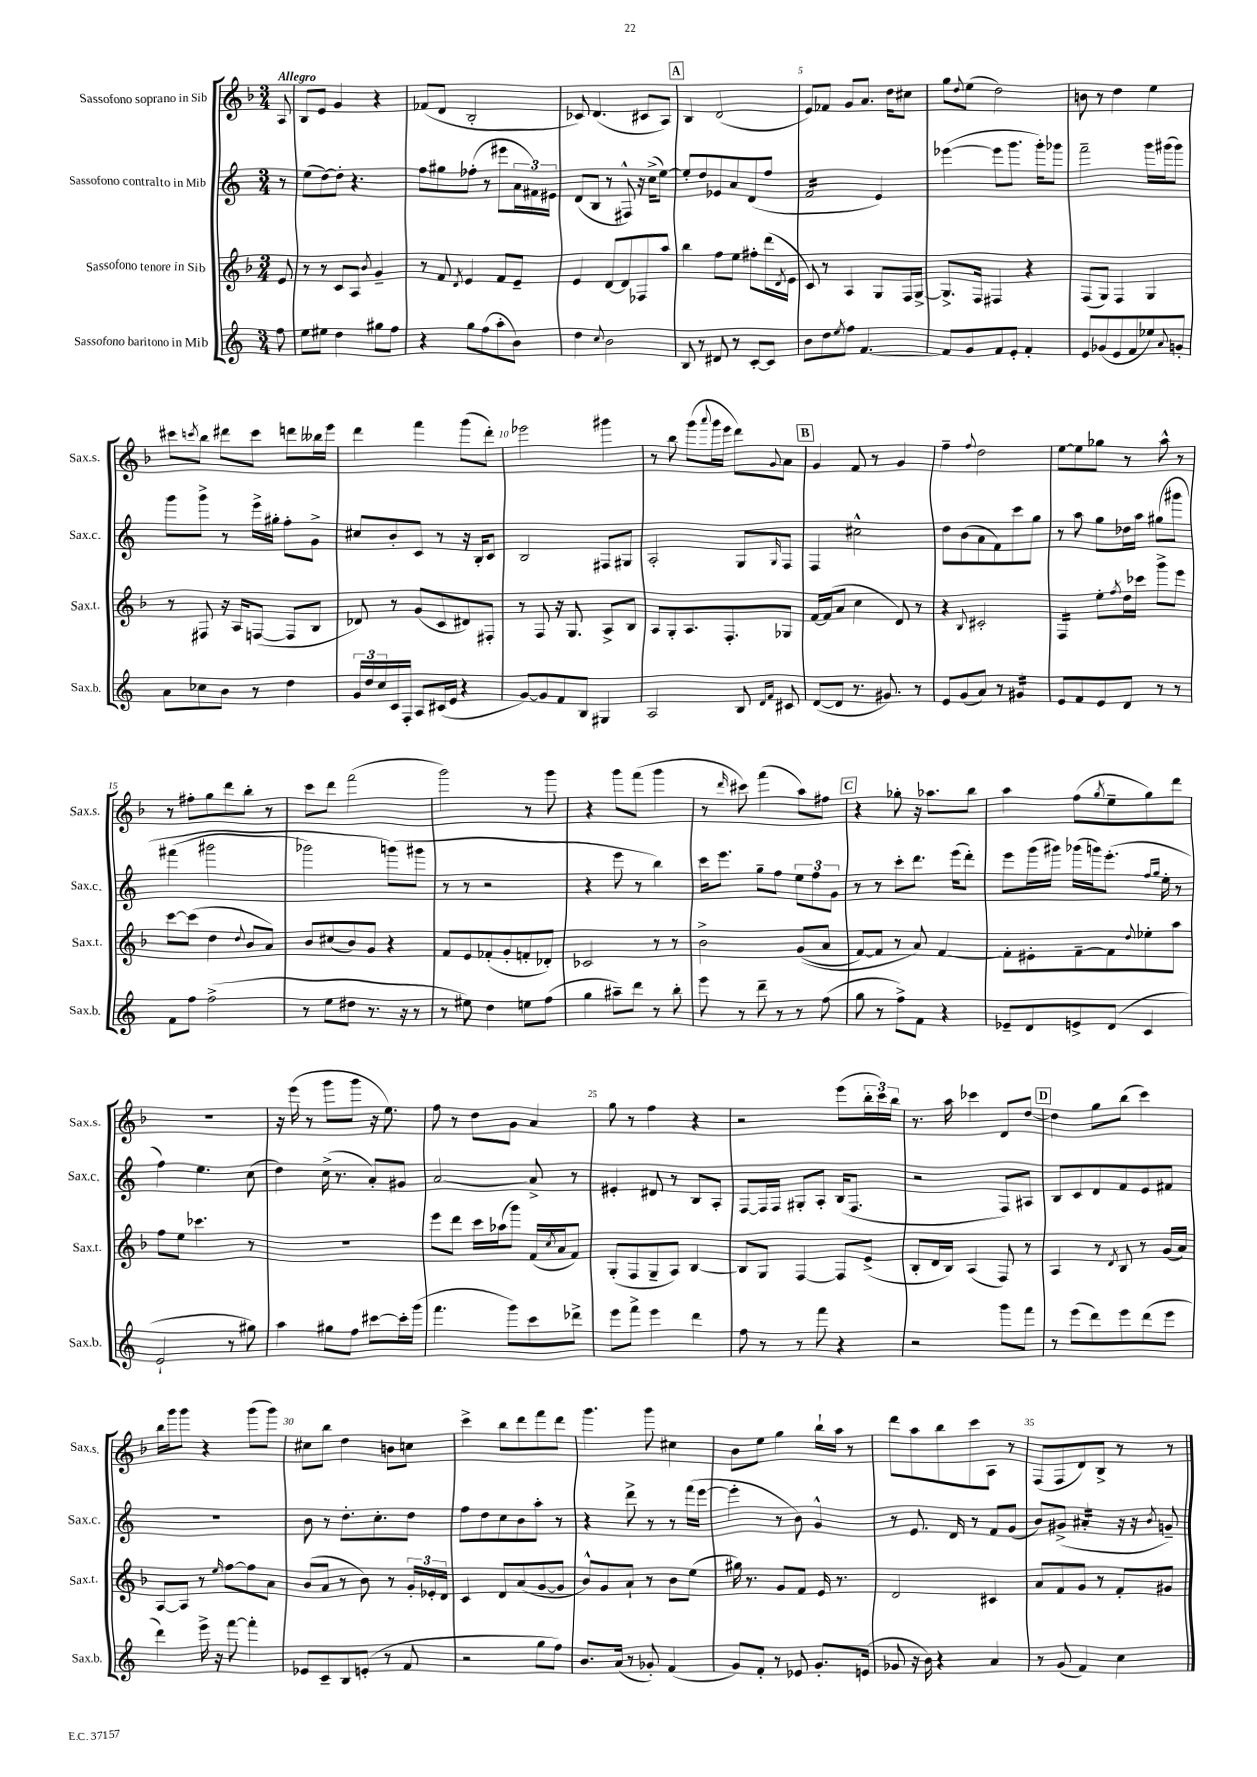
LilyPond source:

<<
\new StaffGroup <<
\new Staff = "s0" \with { instrumentName = "Sassofono soprano in Sib" shortInstrumentName = "Sax.s." } {
    \clef treble \key f \major \numericTimeSignature \time 3/4 \partial 8 \tempo "Allegro"
    a8 |
    bes8 e'8 g'4 r4 |
    fes'8( d'8 bes2-. |
    ces'8) d'4.( cis'8 a8) |
    \mark \markup { \box "A" } bes4 d'2( |
    e'8) fes'8 g'8 a'8. d''16 cis''8 |
    g''8 \appoggiatura { d''8 } e''8( d''2) |
    b'8 r8 d''4 e''4 |
    cis'''8 \acciaccatura { c'''8 } bes''8 dis'''8 c'''8 d'''8 beses''16 e'''16 |
    d'''4 f'''4 g'''8( d'''8-.) |
    ees'''2 gis'''4 |
    r8 bes''8 g'''8( \appoggiatura { a'''8 } g'''16 e'''16 d'''8) \appoggiatura { g'8 } a'8 |
    \mark \markup { \box "B" } g'4 f'8 r8 g'4 |
    f''4-- \appoggiatura { f''8 } d''2 |
    e''8~ e''8 ges''8 r8 a''8-^ r8 |
    r8 fis''8-. g''8 d'''8 bes''8-. r8 |
    c'''8 d'''8 f'''2( |
    g'''2) r8 g'''8 |
    r4 g'''8 f'''8( g'''4 |
    r8 \grace { d'''16 } cis'''8) f'''4( a''8) fis''8 |
    \mark \markup { \box "C" } r4 ges''8-. r16 aes''8. bes''8 |
    a''4 f''8( \acciaccatura { g''8 } e''8-- g''8) d'''8 |
    R2. |
    r16 e'''16( r8 g'''8 g'''8 r16 e''8.) |
    f''8 r8 d''8 g'8 a'4 |
    g''8 r8 f''4 r4 |
    r2 e'''8( \tuplet 3/2 { bes''16-. c'''16) bes''16 } |
    r8. a''16 ces'''4 d'8 d''8~ |
    \mark \markup { \box "D" } d''4 g''8 bes''8( c'''4) |
    bes''16 g'''16 g'''8 r4 g'''8( g'''8) |
    cis''8 bes''8 d''4 b'8 c''8 |
    c'''4-> bes''8 d'''8 f'''8 d'''8 |
    g'''4. g'''8 cis''4 |
    bes'8 e''8 g''4 bes''16-! a''16 r8 |
    d'''8 a''8 bes''8 c'''8 a8 r8 |
    f8( f8 d'8) bes8-> r8 r8 \bar "|." |
}
\new Staff = "s1" \with { instrumentName = "Sassofono contralto in Mib" shortInstrumentName = "Sax.c." } {
    \clef treble \key c \major \numericTimeSignature \time 3/4 \partial 8
    r8 |
    e''8( d''8~) d''8-. r4. |
    f''8 gis''8 fes''8-.( r8 eis'''8 \tuplet 3/2 { a'16 fis'16) eis'16 } |
    d'8( b8 r8 fis8-^) r16 c''16->( e''8~) |
    \mark \markup { \box "A" } e''8-. d''8 ees'8 a'8 d'8( f''8 |
    f'2:16 e'4) |
    ees'''4~( ees'''8 g'''8. g'''16-.) ges'''8 |
    f'''2-- g'''16 gis'''16( gis'''8) |
    g'''8 g'''8-> r8 e'''16-> gis''16-. f''8-. g'8-> |
    cis''8 b'8-. c'8 r8 r16 b16-. c'8 |
    b2 fis8 gis8 |
    a2-. g8 \grace { g16 } f8 |
    \mark \markup { \box "B" } f4 cis''2-^ |
    d''8 b'8( a'8 f'8) c'''8 g''8 |
    r8 a''8 g''8 des''16 a''16 gis''8\( gis'''8 |
    fis'''4( gis'''2 |
    ges'''2) g'''8(\) gis'''8 |
    r8 r8 r2 |
    r4 e'''8 r8 b''4) |
    c'''16 e'''8. g''8-- f''8 \tuplet 3/2 { e''8 f''8 g'8 } |
    \mark \markup { \box "C" } r8 r8 c'''8-. d'''8. e'''16( d'''8-.) |
    e'''8 g'''16( gis'''16) ges'''16( g'''16) e'''8.-.( \grace { f''16 g''16 } e''16-. r8 |
    f''4) e''4. c''8( |
    d''4) c''16->( r8. a'8-.) gis'8 |
    a'2~ a'8-> r8 |
    eis'4-. dis'8 r8 b8 a8-. |
    f8~ f16 f16 gis8-. a8-. b16( f8. |
    r2 f8) ais8 |
    \mark \markup { \box "D" } b8 c'8 d'8 f'8 e'8 fis'8 |
    R2. |
    b'8 r8 d''8.-. c''8.-. d''8 |
    f''8 d''8 c''8 b'8 a''8-. r8 |
    r4 d'''8-> r8 r8 f'''16( e'''16~ |
    e'''4-. r8 b'8) g'4-^ |
    r8 e'8. d'16 r8 f'8 g'8( |
    b'8) gis'8->( ais'4:16-. r16 r16 \acciaccatura { b'8 } g'8--) \bar "|." |
}
\new Staff = "s2" \with { instrumentName = "Sassofono tenore in Sib" shortInstrumentName = "Sax.t." } {
    \clef treble \key f \major \numericTimeSignature \time 3/4 \partial 8
    e'8 |
    r8 r8 c'8 a8 \acciaccatura { bes'8 } g'4-- |
    r8 f'8 \acciaccatura { d'8 } e'4 f'8 e'8-- |
    e'4 d'8~ d'8 fes8 a''8 |
    \mark \markup { \box "A" } bes''4 f''8 e''8 fis''8-. d'''16( \acciaccatura { d'8 } e'16 |
    c'8) r8 a4 g8 f16 g16~-> |
    g8.-> f16 fis4 r4 |
    f8( g8) f4 g4 |
    r8 fis8 r16 a16 f8~( f8 bes8 |
    des'8) r8 g'8( c'8 dis'8) fis8-. |
    r8 f8 r16 g8. a8-> bes8 |
    a8 g8-. a8. f8.-. ges8 |
    \mark \markup { \box "B" } f'16~ f'16( a'8 c''4 d'8) r8 |
    r4 \appoggiatura { bes8 } cis'2-. |
    f4:16 e''8-. \acciaccatura { f''8 } d''16 ces'''16 g'''8-> e'''8 |
    c'''8~ c'''8( d''4 \appoggiatura { d''8 } bes'8 a'8) |
    bes'8 cis''8( bes'8) g'8 r4 |
    f'8 e'8 fes'8-.( g'8-. f'8-. des'8-.) |
    ces'2 r8 r8 |
    bes'2-> g'8(\( a'8 |
    \mark \markup { \box "C" } f'8~) f'8 r8 a'8\) f'4~ |
    f'8-. eis'8-. f'8~-- f'8 \appoggiatura { d''8 } ees''8-. a''8 |
    f''8 e''8 ces'''4. r8 |
    R2. |
    e'''8 d'''8 c'''16 aes''16( g'''8) f'16( \acciaccatura { c''8 } a'16 f'8) |
    g8-.( f8 g8-- a8) bes4~ |
    bes8 g8 f4~ f8 e'8->( |
    bes8-. d'16 bes16) a4( f8) r8 |
    \mark \markup { \box "D" } a4 r8 \acciaccatura { d'8 } bes8 r8 g'16( a'16) |
    a8~ a8 r8 \grace { e''16 } f''8~ f''8 a'8 |
    bes'8( a'8 r8 bes'8) r8 \tuplet 3/2 { g'16-. ees'16-. d'16 } |
    c'4 d'8 a'8( g'8~ g'8 |
    bes'8-^) g'8 a'8-! r8 bes'8 e''8( |
    gis''16) r8. g'8 f'8 e'16 r8. |
    d'2 cis'4 |
    a'8 f'8 g'8 r8 f'8-. gis'8 \bar "|." |
}
\new Staff = "s3" \with { instrumentName = "Sassofono baritono in Mib" shortInstrumentName = "Sax.b." } {
    \clef treble \key c \major \numericTimeSignature \time 3/4 \partial 8
    f''8 |
    e''8 eis''8 d''4 gis''8 f''8 |
    r4 g''8 f''8( a''8-. b'8) |
    d''4 \appoggiatura { c''8 } b'2 |
    \mark \markup { \box "A" } b8 r8 dis'8 r8 c'8~-. c'8 |
    b'8 d''8 \acciaccatura { e''8 } f''8 f'4.~ |
    f'8 g'8 f'8 e'8-. f'4-. |
    e'8 ges'8( e'8 f'8 ees''8) \appoggiatura { a'8 } g'8-. |
    a'8 ces''8 b'8 r8 d''4 |
    \tuplet 3/2 { g'16 d''16 c''16 } c'16 f16-. a8 cis'16( e'16 r4 |
    g'8~) g'8 f'8 b8 gis4 |
    a2 b8 \grace { d'16 f'16 } cis'8 |
    \mark \markup { \box "B" } d'8~( d'8 r8. gis'8.) r8 |
    e'8 g'8( a'8) r8 gis'4:16 |
    e'8 f'8 e'8 d'8 r8 r8 |
    f'8 f''8 f''2->( |
    r8 e''8 dis''8 r8. r16 r8 |
    r8 eis''8) d''4 e''8 f''8( |
    g''4 ais''8--) d'''8 r8 b''8-. |
    e'''8 r8 d'''8-- r8 r8 f''8( |
    \mark \markup { \box "C" } g''8 r8 f''8->) f'8 r4 |
    ees'8-- d'8 e'8-> d'8( c'4 |
    e'2-! r8 gis''8) |
    a''4 gis''8 f''8 cis'''8~ cis'''16-. g'''16( |
    f'''4. g'''8) c'''8 des'''8-> |
    e'''8 f'''8-> e'''4 d'''4 |
    f''8 r8 r8 f'''8 r4 |
    r2 g'''8 f'''8 |
    \mark \markup { \box "D" } r8 e'''8( d'''8) e'''8 d'''8( e'''8 |
    d'''4) e'''16-> r16 f'''8~ f'''4-. |
    ees'8 c'8-- b8 e'8-.( r8 f'8 |
    r2 g''8 f''8) |
    b'8. a'16( r8 ges'8-.) f'4( |
    g'8) f'8-. r8 ees'8 g'8.-. e'16( |
    ges'8 r16 b'16) r4 a'4 |
    r8 g'8( f'4) c''4 \bar "|." |
}
>>
>>
\layout { \context { \Score \override BarNumber.break-visibility = ##(#f #t #t) barNumberVisibility = #(every-nth-bar-number-visible 5) } }
